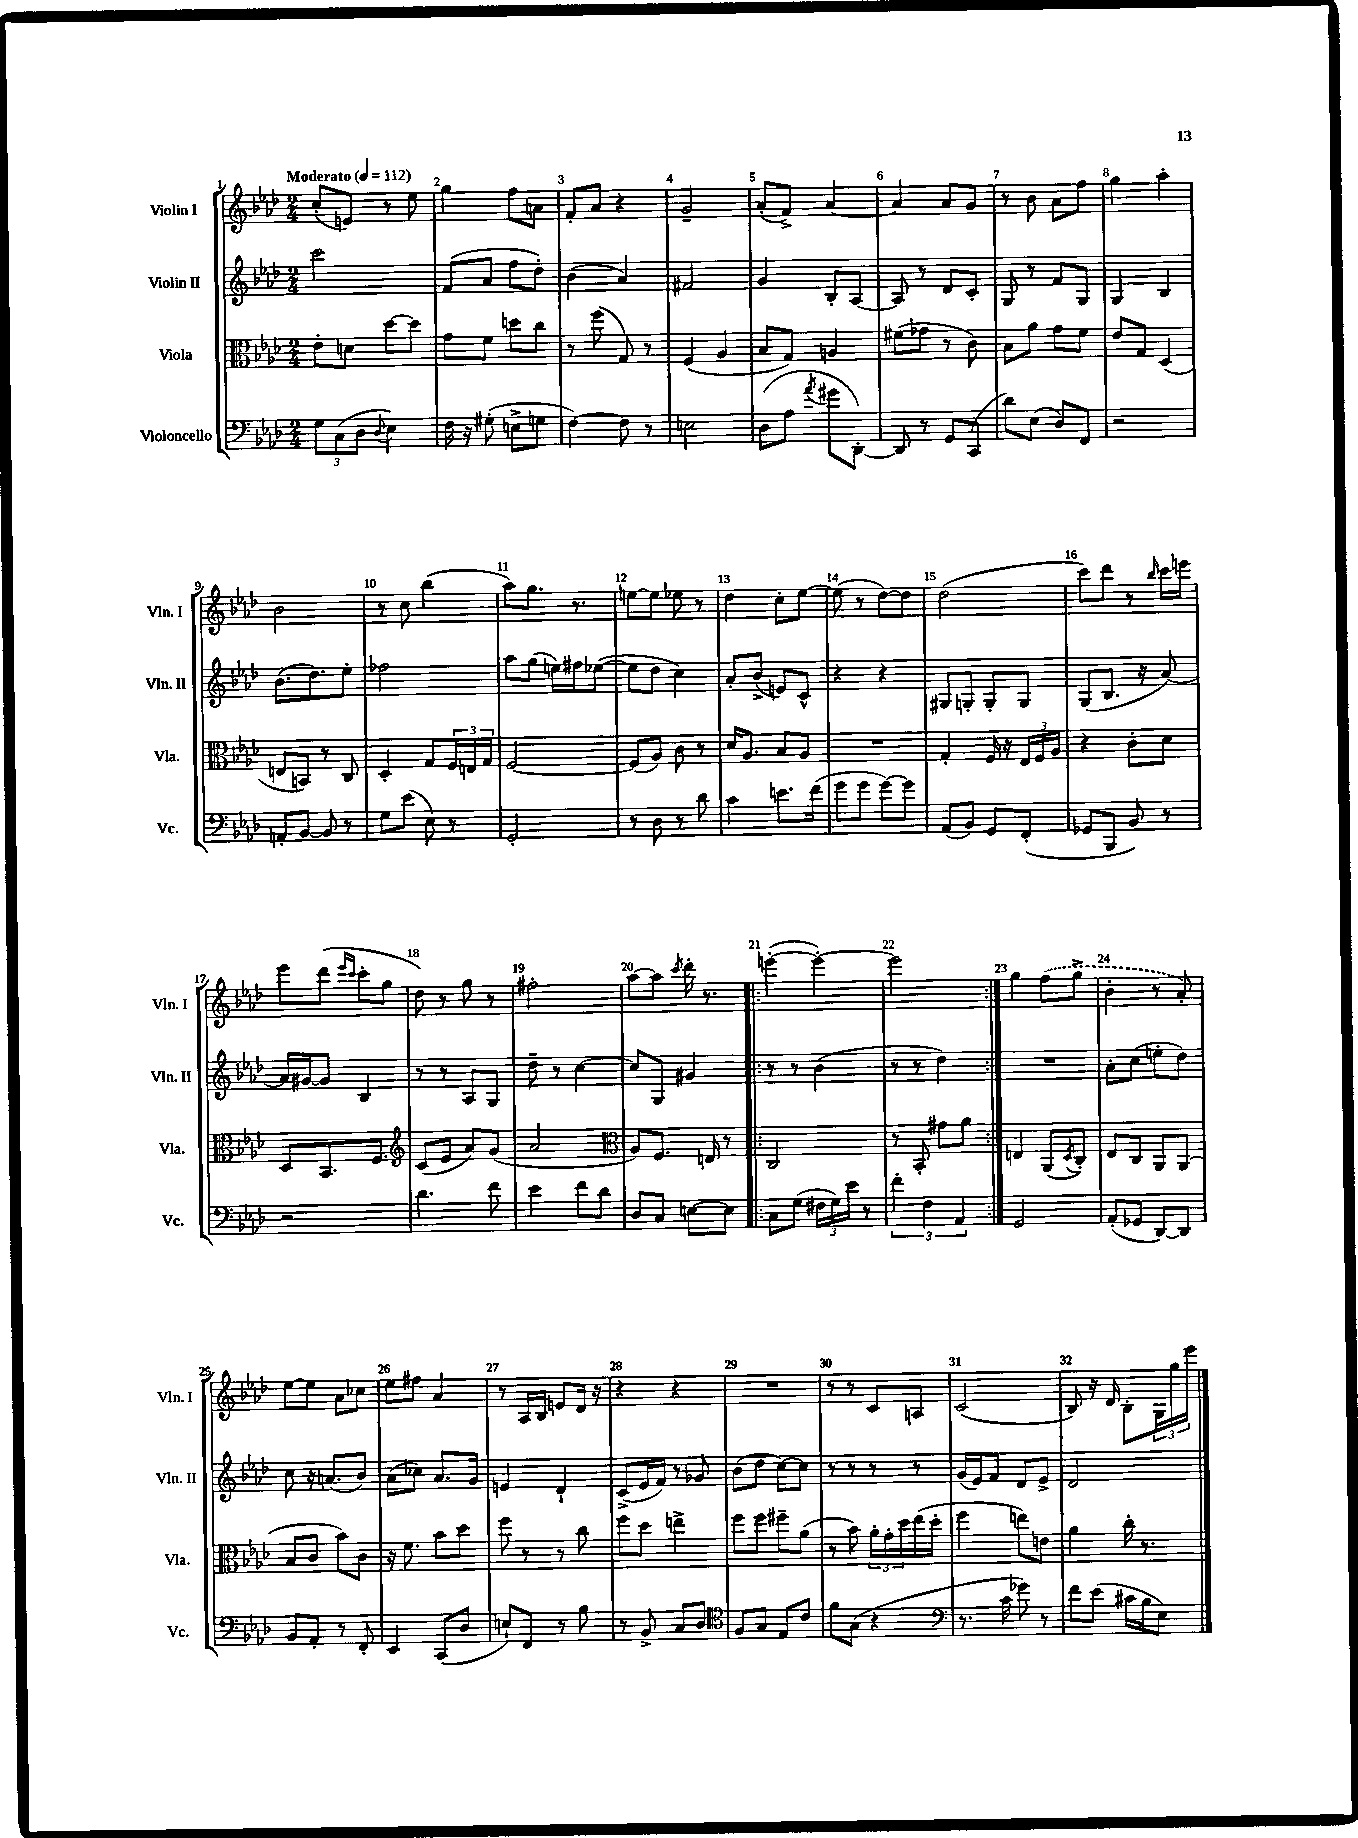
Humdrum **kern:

**kern	**kern	**kern	**kern
*staff4	*staff3	*staff2	*staff1
*clefF4	*clefC3	*clefG2	*clefG2
*k[b-e-a-d-]	*k[b-e-a-d-]	*k[b-e-a-d-]	*k[b-e-a-d-]
*M2/4	*M2/4	*M2/4	*M2/4
*MM112	*MM112	*MM112	*MM112
12G	8e-'	2ccc	(8cc'
(12C	.	.	.
.	8d	.	8e)
12D-	.	.	.
8qqD-	.	.	.
4E-)	[8dd-	.	8r
.	8dd-]	.	8ee-
=	=	=	=
16F	8g	(8f	4gg
16r	.	.	.
(8G#'	8f	8a-	.
8E^	8dd	8ff	8ff
8G	8cc	8dd-')	8a
=	=	=	=
[4F)	8r	(4b-	8f'
.	(8ff	.	8a-
8F]	8G)	4a-)	4r
8r	8r	.	.
=	=	=	=
2E	(4F	2f#	2g~
.	4A-	.	.
=	=	=	=
(8D-	8B-	4g	(8a-'
8A-	8G)	.	8f^)
8qa-	.	.	.
8g#	4A	8B-'	[4a-
[8DD-')	.	[8A-	.
=	=	=	=
8DD-]	(8f#	8A-]	4a-]
8r	8g-	8r	.
8GG	8r	8d-	8a-
(8CC	8c)	8c'	8g
=	=	=	=
8d-)	8B-	8G	8r
(8E-	8a-	8r	8b-
8D-)	8g	8f	8a-
8FF	8f	8G	8ff
=	=	=	=
2r	8e-	4G	4gg
.	8G	.	.
.	(4D-	4B-	4aa-'
=	=	=	=
8AA'	8E	(8.b-	2b-
[8BB-	8BB)	.	.
.	.	8.dd-)	.
8BB-]	8r	.	.
8r	8C	8ee-'	.
=	=	=	=
8G	4D-'	2ff-	8r
(8e-	.	.	8cc
8E-)	8G	.	(4bb-
8r	24F	.	.
.	24E	.	.
.	24G	.	.
=	=	=	=
2GG'	[2F	8aa-	8aa-)
.	.	(8gg	8.gg
.	.	16ee)	.
.	.	16ff#	8.r
.	.	([8ee-	.
=	=	=	=
8r	(8F]	8ee-]	[8ee
8D-	8A-)	8dd-	8ee]
8r	8c	4cc)	8ee-
8d-	8r	.	8r
=	=	=	=
4c	16d-	8a-'	4dd-
.	8.A-	.	.
.	.	(8b-^	.
8.e	8B-	8e)	8cc'
.	8A-	8c^^	[8ee-
(16f	.	.	.
=	=	=	=
8g	2r	4r	(8ee-]
8g	.	.	8r
[8g)	.	4r	[8dd-)
8g]	.	.	8dd-]
=	=	=	=
(8AA-	4G'	8G#	(2dd-
8BB-)	.	8G'	.
8GG	16F	8G'	.
.	16r	.	.
(8FF'	24E-	8G	.
.	24F	.	.
.	24A-	.	.
=	=	=	=
8GG-	4r	(8G	8ccc)
8BBB-	.	8.B-	8ddd-
8BB-)	8c'	.	8r
.	.	16r	.
.	.	.	16qqbb-
8r	8d-	[8a-)	16ccc
.	.	.	16eee
=	=	=	=
2r	8D-	16a-]	8eee-
.	.	[16g#	.
.	8.BB-	8g#]	(8ddd-
.	.	.	16qqeee-
.	.	.	16qqccc
.	.	4B-	8ccc'
.	8.F	.	.
.	.	.	8gg
=	=	=	=
*	*clefG2	*	*
4.d-	(8c	8r	8dd-)
.	8e-	8r	8r
.	8a-)	8A-	8gg
8f	(8g	8G	8r
=	=	=	=
4e-	2a-	8dd-~	2ff#'
.	.	8r	.
8f	.	[4cc	.
8d-	.	.	.
=	=	=	=
*	*clefC3	*	*
8D-	8A-)	8cc]	[8aa-
8C	8.F	8G	8aa-]
.	.	.	8qccc
[8E	.	4g#	16ddd-'
.	16E	.	8.r
8E]	8r	.	.
=!|:	=!|:	=!|:	=!|:
8C	2C	8r	([4eee'
(8G	.	8r	.
24F#	.	(4b-	4eee'_)
24G)	.	.	.
24e-	.	.	.
8r	.	.	.
=	=	=	=
6f'	8r	8r	2eee]
.	8BB-'	8r	.
6F	.	.	.
.	8g#	4dd-)	.
6AA-	.	.	.
.	8a-	.	.
=:|!	=:|!	=:|!	=:|!
2GG	4E	2r	4gg
.	(8AA-	.	(8ff
.	8qD-	.	.
.	8C')	.	8gg^
=	=	=	=
(8AA-'	8E-	8a-'	4b-'
8GG-	8C	(8cc	.
[8DD-)	8AA-	8ee'	8r
8DD-]	(8AA-	8dd-)	8a-')
=	=	=	=
8BB-	8B-	8cc	[8ee-
8AA-'	8c	16r	8ee-]
.	.	(8.a	.
8r	8b-)	.	8a-
8FF'	8c	8b-)	8cc-
=	=	=	=
4EE-	16r	(8a-	8ee-
.	8.f	.	.
.	.	8cc-)	8ff#
(8CC	8b-	8.a-	4a-
8D-	8dd-	.	.
.	.	16g	.
=	=	=	=
8E`)	8ff	4e	8r
8FF	8r	.	16A-
.	.	.	16B-
8r	8r	4d-`	8e
8B-	8cc	.	16d-
.	.	.	16r
=	=	=	=
8r	8ff	(8c^	4r
8BB-^	8dd-	16e-	.
.	.	16f)	.
8C	4ee^	8r	4r
8D-	.	8g-	.
=	=	=	=
*clefC4	*	*	*
8F	8ff	(8b-	2r
8G	8ff	8dd-	.
8E-	8ff#~	[8cc)	.
8c	(8a-	8cc]	.
=	=	=	=
8f	8r	8r	8r
(8G	8b-)	8r	8r
4r	24a-'	8r	8c
.	24g'	.	.
.	24dd-	.	.
.	(16ee-	8r	8A
.	16dd-'	.	.
=	=	=	=
*clefF4	*	*	*
8.r	4ff	(16g	(2c
.	.	16e-)	.
.	.	8f	.
16c	.	.	.
8g-)	8ee)	8d-	.
8r	8e	8e-^	.
=	=	=	=
8f	4a-	2d-	8B-)
(8e-	.	.	16r
.	.	.	16d-
16c#	16cc'	.	8B-'
16B-	8.r	.	.
8E-)	.	.	24G
.	.	.	24gg
.	.	.	24eee-
==	==	==	==
*-	*-	*-	*-
